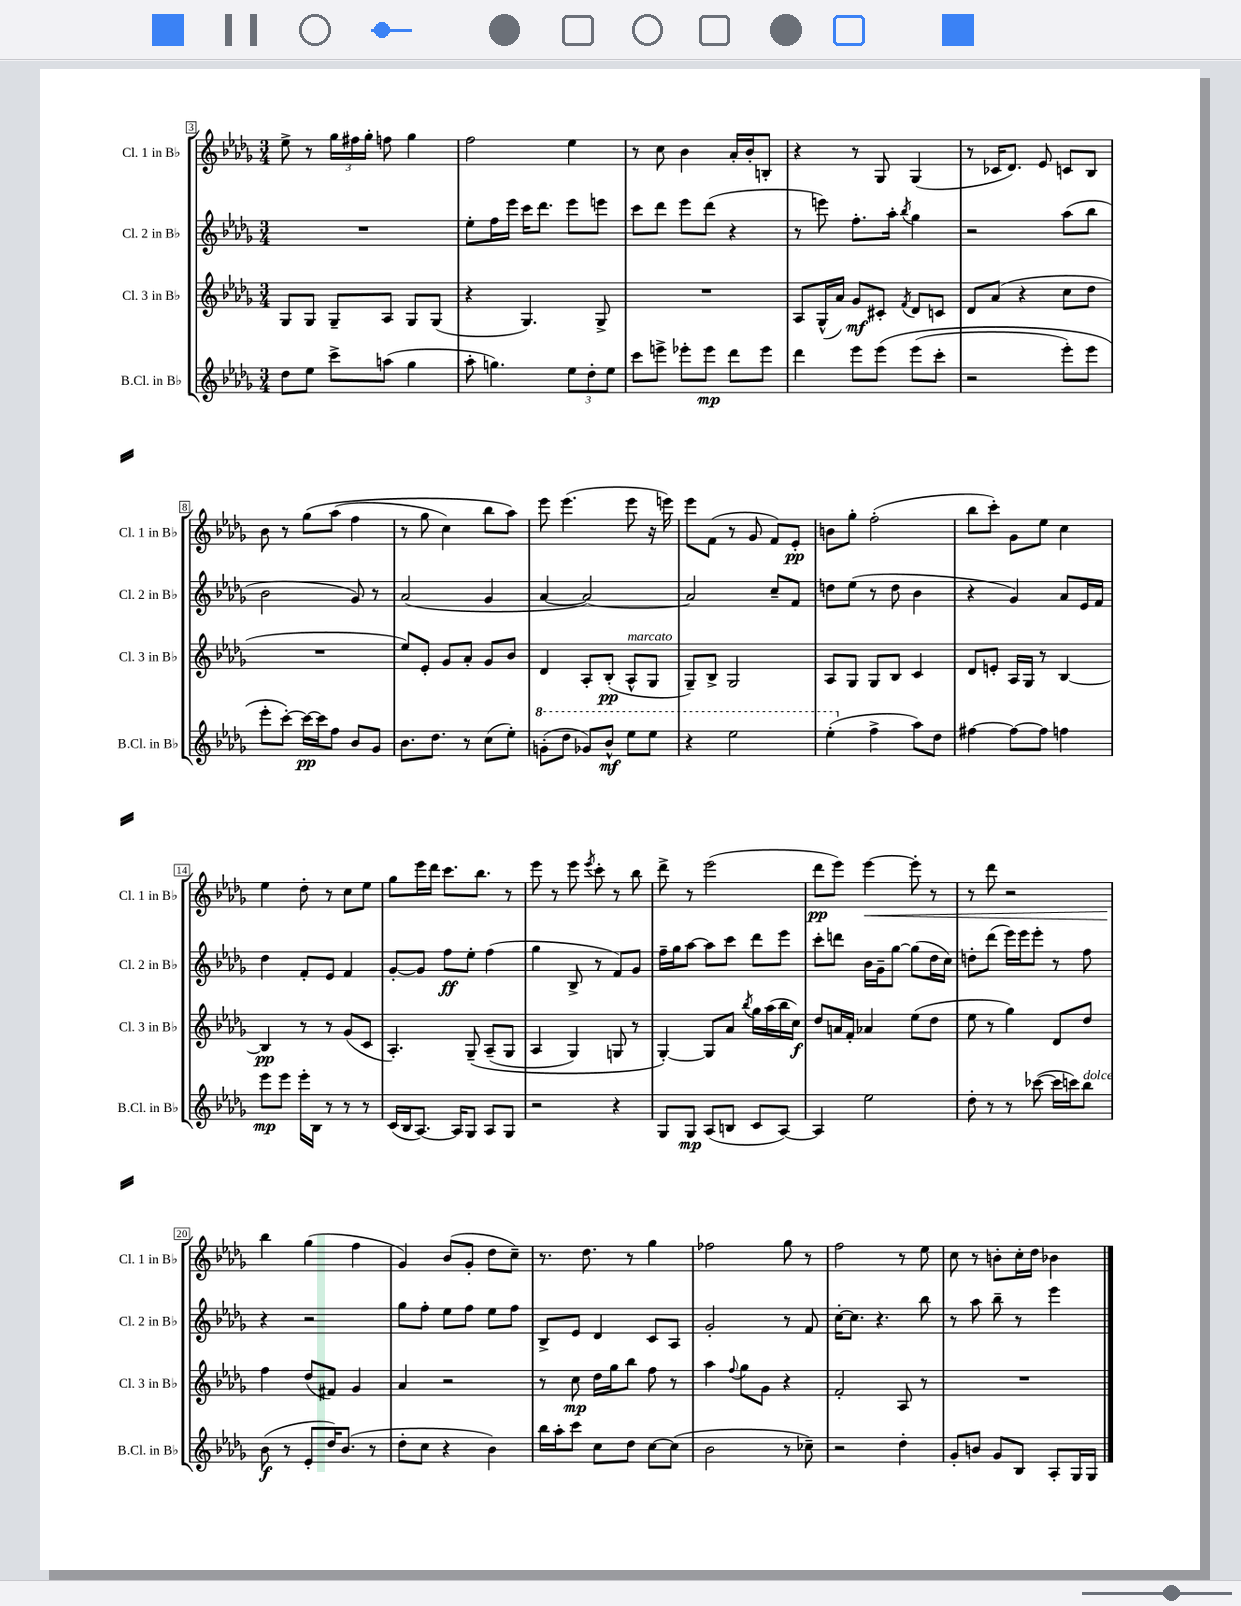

**kern	**kern	**kern	**kern
*staff4	*staff3	*staff2	*staff1
*clefG2	*clefG2	*clefG2	*clefG2
*k[b-e-a-d-g-]	*k[b-e-a-d-g-]	*k[b-e-a-d-g-]	*k[b-e-a-d-g-]
*M3/4	*M3/4	*M3/4	*M3/4
8dd-\L	8G-/L	2.r	8ee-^\
8ee-\J	8G-/J	.	8r
8ccc^\L	8G-~/L	.	24gg-\LL
.	.	.	24ff#\
.	.	.	24gg-'\JJ
(8aa\J	8A-/J	.	8ff\
4gg-\	8G-/L	.	4gg-\
.	(8G-/J	.	.
=	=	=	=
8aa-'\	4r	8ee-'\L	2ff\
4.gg\)	.	16ff\L	.
.	.	16eee-\JJ	.
.	4.G-/)	16ccc\LK	.
.	.	8.ddd-\J	.
12ee-\L	.	8eee-\L	4ee-\
12dd-'\	.	.	.
.	8G-^/	8eee\J	.
12ee-\J	.	.	.
=	=	=	=
8ccc\L	2.r	8ccc\L	8r
8eee^\J	.	8ddd-\J	8cc\
8eee-'\L	.	8eee-\L	4b-\
8eee-\J	.	(8ddd-\J	.
8ddd-\L	.	4r	16a-'/LL
.	.	.	16b-'/J
8eee-\J	.	.	8B'/J
=	=	=	=
4ddd-\	8A-/L	8r	4r
.	(16G-^^/L	8eee\)	.
.	16a-/JJ)	.	.
8eee-\L	8g-/L	8.ff'\L	8r
&(8eee-\J	8c#'/J	.	8G-/
.	.	16aa-'\Jk	.
.	8qf/	8qbb-/	.
(8eee-\L	8d-/L	4gg-\	(4G-/
8ccc'\J	8c/J	.	.
=	=	=	=
2r	8d-/L	2r	8r
.	(8a-/J	.	16c-/LK
.	.	.	8.d-/J)
.	4r	.	.
.	.	.	8e-/
8eee-'\L)	8cc\L	(8aa-\L	8c/L
8eee-\J	8dd-\J	8bb-\J	8B-/J
=	=	=	=
8eee-'\L	2.r	2b-\	8b-\
[8ccc'\J&)	.	.	8r
16ccc\_LL	.	.	&(8gg-\L
16ccc\]J	.	.	.
8ff\J	.	.	(8aa-\J
8b-/L	.	8g-/)	4ff\
8g-/J	.	8r	.
=	=	=	=
8.b-\L	8ee-/L)	(2a-/	8r
.	8e-'/J	.	8gg-\
8.dd-\J	.	.	.
.	8g-/L	.	4cc\)
8r	8a-'/J	.	.
(8cc\L	8g-/L	4g-/	8bb-\L
8ee-'\J)	8b-/J	.	8aa-\J&)
=	=	=	=
(8gg'\L	4d-/	[4a-/	8eee-\
8ddd-\J	.	.	(4.eee-\
8gg-/L)	8A-'/L	2a-/_)	.
8bb-^^/J	(8B-'/J	.	.
8eee-\L	8A-^^/L	.	8eee-\
8eee-\J	8G-/J	.	16r
.	.	.	16eee\)
=	=	=	=
4r	8G-~/L)	2a-/]	8eee-\L
.	8B-^/J	.	(8f\J
2eee-\	2G-/	.	8r
.	.	.	8g-/
.	.	8cc~/L	8f/L)
.	.	8f/J	8e-'/J
=	=	=	=
(4eee-'\	8A-/L	8dd\L	8b\L
.	8G-/J	(8ee-\J	8gg-'\J
4ff^\	8G-/L	8r	(2ff'\
.	8B-/J	8dd\	.
8aa-\L)	4c/	4b-\	.
8dd-\J	.	.	.
=	=	=	=
[4ff#\	8d-/L	4r	8bb-\L
.	8e'/J	.	8ccc'\J)
8ff#\_L	16A-/LL	4g-/)	8g-\L
.	16G-/JJ	.	.
8ff#\]J	8r	.	8ee-\J
4ff\	[4B-/	8a-/L	4cc\
.	.	16e-/L	.
.	.	16f/JJ	.
=	=	=	=
8eee-\L	4B-/]	4dd-\	4ee-\
8eee-\J	.	.	.
16eee-'\LL	8r	8f'/L	8dd-'\
16B-\JJ	.	.	.
8r	8r	8e-/J	8r
8r	(8g-/L	4f/	8cc\L
8r	8c/J	.	8ee-\J
=	=	=	=
(16c/LL	4.A-'/)	[8g-'/L	8gg-\L
16B-/J	.	.	.
[8.A-/J)	.	8g-/]J	16eee-\L
.	.	.	16ddd-\JJ
.	.	8ff\L	8.ccc\L
16A-/]LK	.	.	.
8G-/J	&(8G-~/	8ee-'\J	.
.	.	.	8.bb-\J
8A-/L	(8A-~/L	(4ff\	.
8G-/J	8G-/J	.	8r
=	=	=	=
2r	4A-/	4gg-\	8eee-\
.	.	.	8r
.	4G-/)	8B-^/	8eee-\
.	.	.	8qeee-/
.	.	8r	8ccc'\
4r	8G/	8f/L)	8r
.	8r	8g-/J	8bb-\
=	=	=	=
8G-/L	[4G-'/&)	16ff~\LL	8ddd-^\
.	.	16gg-\J	.
8G-/J	.	[8aa-\J	8r
(8A-/L	8G-/]L	8aa-\]L	(2eee-\
8B/J	8a-/J	8ccc\J	.
.	8qbb-/	.	.
8c/L	16gg-\LL	8ddd-\L	.
.	(16aa-\	.	.
[8A-/J)	16bb-\	8eee-\J	.
.	16cc\JJ)	.	.
=	=	=	=
4A-/]	8dd-/L	8ccc'\L	8ddd-\L
.	16a/L	8ddd\J	8eee-\J)
.	16f'/JJ	.	.
2ee-\	4a-/	16b-\LL	[4eee-\
.	.	16g-~\J	.
.	.	[8gg-\J	.
.	(8ee-\L	(8gg-\]L	8eee-'\]
.	8dd-\J	16dd-\L	8r
.	.	16cc\JJ)	.
=	=	=	=
8dd-'\	8ee-\	8dd'\L	8r
8r	8r	(8ddd-\J	8ddd-\
8r	4gg-\)	16eee-\LL)	2r
.	.	16eee-\J	.
([8ccc-\	.	8eee-'\J	.
16ccc-\]LL	8d-/L	8r	.
16ccc\J)	.	.	.
8bb-\J	8dd-/J	8ff\	.
=	=	=	=
(8b-\	4ff\	4r	4bb-\
8r	.	.	.
8e-'/L	(8dd-/L	2r	(4gg-\
16dd-/K)	8f#/J)	.	.
(8.b-/J	.	.	.
.	4g-/	.	4ff\
8r	.	.	.
=	=	=	=
8dd-'\L	4a-/	8gg-\L	4g-/)
8cc\J	.	8ff'\J	.
4r	2r	8ee-\L	(8b-/L
.	.	8ff\J	8g-'/J
4b-\)	.	8ee-\L	8dd-\L
.	.	8ff\J	8cc~\J)
=	=	=	=
16bb-\LL	8r	8B-^/L	8.r
16aa-'\J	.	.	.
8ccc\J	8cc\	8e-/J	.
.	.	.	8.dd-\
8cc\L	16dd-\LL	4d-/	.
.	16gg-\J	.	.
8dd-\J	8bb-\J	.	8r
[8cc\L	8ff\	8c/L	4gg-\
(8cc\]J	8r	8A-/J	.
=	=	=	=
2b-\	4aa-\	2g-'/	2ff-\
.	8qqff/	.	.
.	8gg-\L	.	.
.	8g-\J	.	.
8r	4r	8r	8gg-\
8cc-~\)	.	8f/	8r
=	=	=	=
2r	2f'/	[16cc'\LK	2ff\
.	.	8.cc\]J	.
.	.	4.r	.
4dd-'\	8A-/	.	8r
.	8r	8bb-\	8ee-\
=	=	=	=
8g-'/L	2.r	8r	8cc\
8b/J	.	8aa-\	8r
8g-/L	.	8bb-~\	8b'\L
8B-/J	.	8r	16cc'\L
.	.	.	16dd-\JJ
8A-'/L	.	4eee-\	4b-\
16G-/L	.	.	.
16G-/JJ	.	.	.
==	==	==	==
*-	*-	*-	*-
